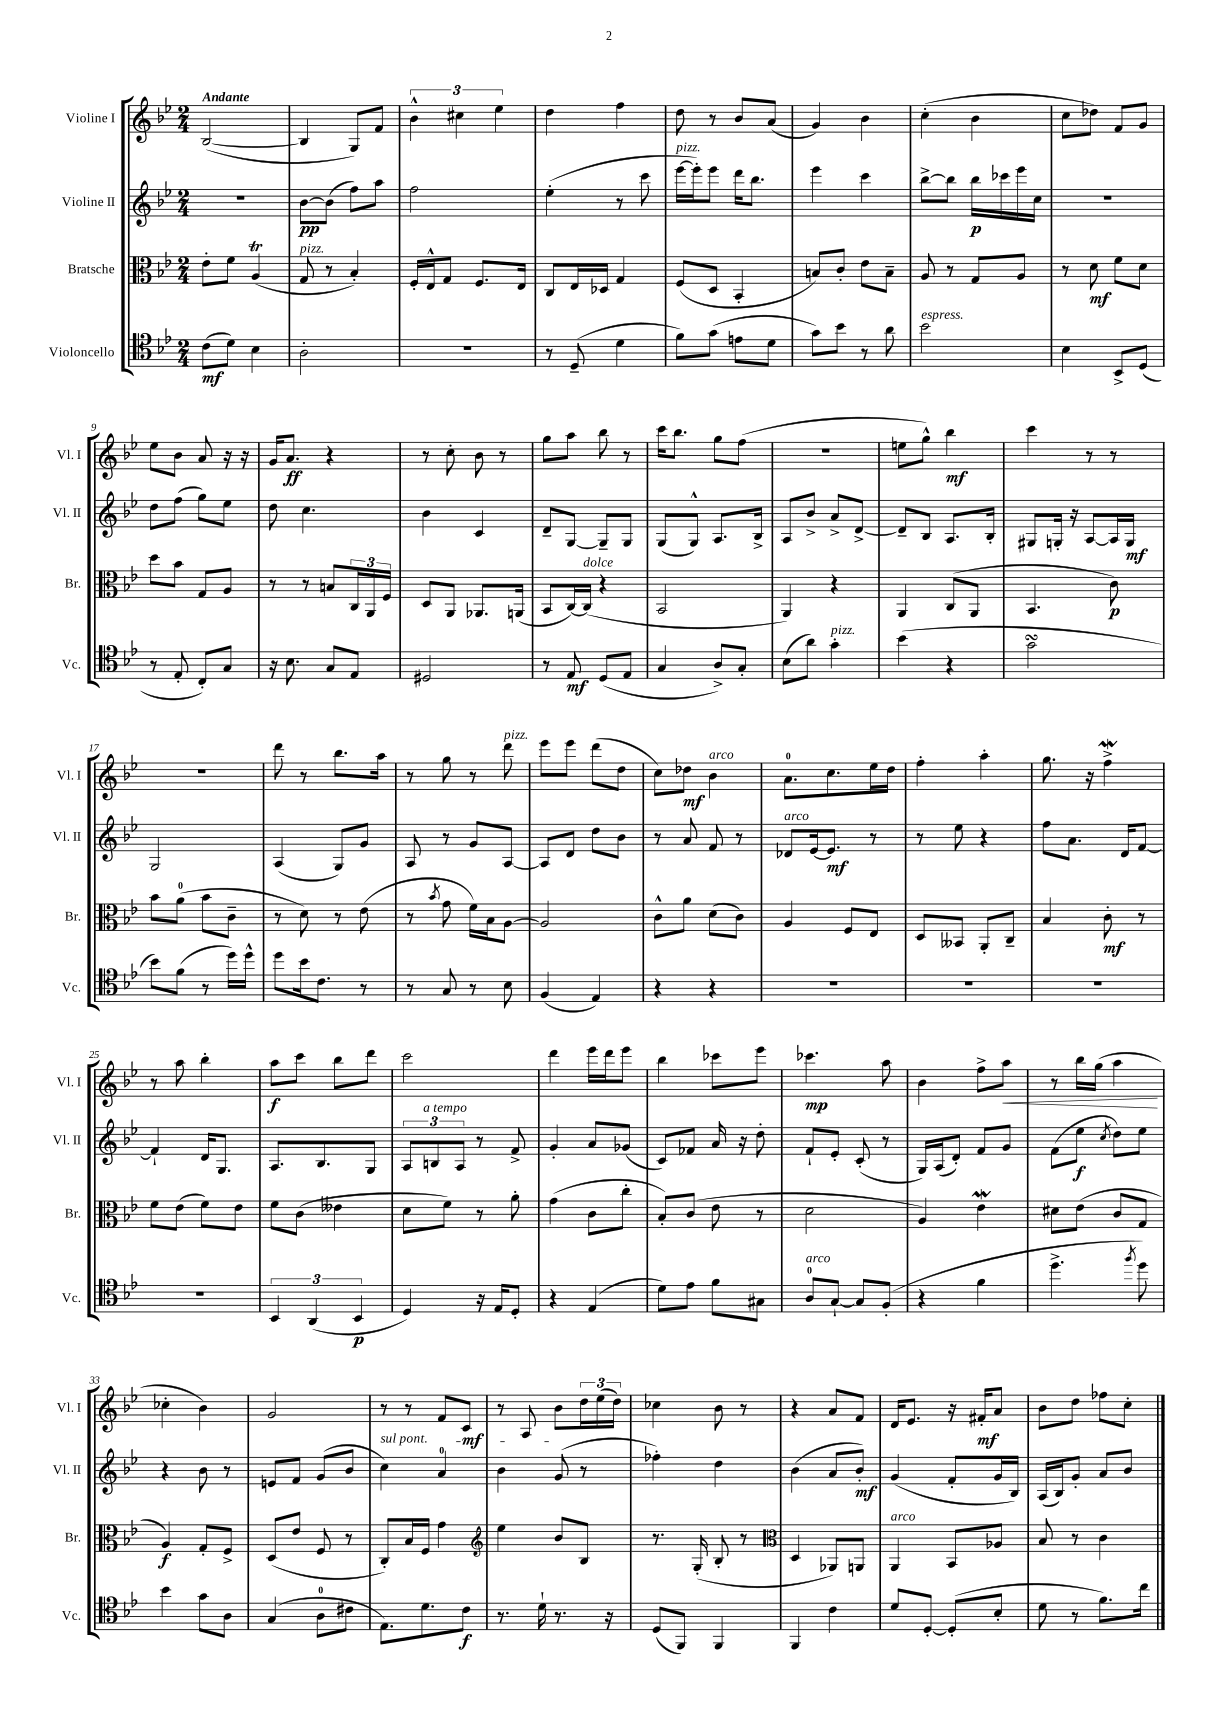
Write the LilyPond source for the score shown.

<<
\new StaffGroup <<
\new Staff = "s0" \with { instrumentName = "Violine I" shortInstrumentName = "Vl. I" } {
    \clef treble \key bes \major \numericTimeSignature \time 2/4 \tempo "Andante"
    bes2~( |
    bes4 g8) f'8 |
    \tuplet 3/2 { bes'4-^ cis''4 ees''4 } |
    d''4 f''4 |
    d''8 r8 bes'8 a'8( |
    g'4) bes'4 |
    c''4-.( bes'4 |
    c''8 des''8) f'8 g'8 |
    ees''8 bes'8 a'8 r16 r16 |
    g'16 a'8.\ff r4 |
    r8 c''8-. bes'8 r8 |
    g''8 a''8 bes''8 r8 |
    c'''16 bes''8. g''8 f''8( |
    R2 |
    e''8 g''8-^) bes''4\mf |
    c'''4 r8 r8 |
    R2 |
    d'''8 r8 bes''8. a''16 |
    r8 g''8 r8 d'''8^\markup { \italic "pizz." } |
    ees'''8 ees'''8 d'''8( d''8 |
    c''8) des''8\mf bes'4^\markup { \italic "arco" } |
    a'8.-0 c''8. ees''16 d''16 |
    f''4-. a''4-. |
    g''8. r16 f''4->\mordent |
    r8 a''8 bes''4-. |
    a''8\f c'''8 bes''8 d'''8 |
    c'''2 |
    d'''4 ees'''16 d'''16 ees'''8 |
    bes''4 ces'''8 ees'''8 |
    ces'''4.\mp a''8 |
    bes'4 f''8-> a''8\< |
    r8 bes''16 g''16( a''4\! |
    ces''4-. bes'4) |
    g'2 |
    r8 r8 f'8 c'8\mf |
    r8 a8 bes'8 \tuplet 3/2 { d''16 ees''16( d''16) } |
    ces''4 bes'8 r8 |
    r4 a'8 f'8 |
    d'16 ees'8. r16 fis'16-.\mf a'8 |
    bes'8 d''8 fes''8 c''8-. \bar "|." |
}
\new Staff = "s1" \with { instrumentName = "Violine II" shortInstrumentName = "Vl. II" } {
    \clef treble \key bes \major \numericTimeSignature \time 2/4
    r2 |
    bes'8~\pp bes'8( f''8) a''8 |
    f''2 |
    ees''4-.( r8 c'''8 |
    ees'''16~^\markup { \italic "pizz." } ees'''16-.) ees'''8 d'''16 bes''8. |
    ees'''4 c'''4 |
    bes''8~-> bes''8 bes''16\p ces'''16 ees'''16 c''16 |
    r2 |
    d''8 f''8( g''8) ees''8 |
    d''8 c''4. |
    bes'4 c'4 |
    d'8-- g8~ g8-- g8 |
    g8( g8-^) a8. bes16-> |
    a8 bes'8-> a'8-> d'8~-> |
    d'8-- bes8 a8. bes16-. |
    gis8 g16-. r16 a8~ a16 g16\mf |
    g2 |
    a4( g8) g'8 |
    a8 r8 g'8 a8~ |
    a8 d'8 d''8 bes'8 |
    r8 a'8 f'8 r8 |
    des'8^\markup { \italic "arco" } ees'16~ ees'8.\mf r8 |
    r8 ees''8 r4 |
    f''8 a'8. d'16 f'8~ |
    f'4-! d'16 g8. |
    a8. bes8. g8 |
    \tuplet 3/2 { a8 b8^\markup { \italic "a tempo" } a8 } r8 f'8-> |
    g'4-. a'8 ges'8( |
    c'8) fes'8 a'16 r16 d''8-. |
    f'8-! ees'8-. c'8-.( r8 |
    g16) a16( d'8-.) f'8 g'8 |
    f'8( ees''8\f \acciaccatura { c''8 } d''8) ees''8 |
    r4 bes'8 r8 |
    e'8 f'8 g'8( bes'8 |
    \once \override TextSpanner.bound-details.left.text = \markup { \italic "sul pont." } c''4\startTextSpan) a'4-0 |
    bes'4 g'8\stopTextSpan( r8 |
    fes''4-.) d''4 |
    bes'4( a'8 bes'8-.\mf) |
    g'4( f'8-. g'16 bes16) |
    a16( bes16) g'8-. a'8 bes'8 \bar "|." |
}
\new Staff = "s2" \with { instrumentName = "Bratsche" shortInstrumentName = "Br." } {
    \clef alto \key bes \major \numericTimeSignature \time 2/4
    ees'8-. f'8 a4\trill( |
    g8^\markup { \italic "pizz." } r8 bes4-.) |
    f16-. ees16-^ g8 f8. ees16 |
    c8 ees16 des16 g4 |
    f8( d8 bes,4-. |
    b8) c'8-. ees'8 b8-- |
    a8 r8 g8 a8 |
    r8 d'8\mf f'8 d'8 |
    d''8 bes'8 g8 a8 |
    r8 r8 b8 \tuplet 3/2 { c16 a,16 f16 } |
    d8 a,8 aes,8. a,16( |
    bes,8 c16~) c16^\markup { \italic "dolce" }( r4 |
    bes,2 |
    a,4) r4 |
    a,4 c8( a,8 |
    bes,4. c'8\p) |
    bes'8 a'8-0( bes'8 c'8-- |
    r8 d'8) r8 ees'8( |
    r8 \acciaccatura { bes'8 } g'8 f'16) bes16 a8~ |
    a2 |
    c'8-^ a'8 d'8( c'8) |
    a4 f8 ees8 |
    d8 beses,8 a,8-. c8-- |
    bes4 c'8-.\mf r8 |
    f'8 ees'8( f'8) ees'8 |
    f'8 c'8( eeses'4 |
    d'8 f'8) r8 a'8-. |
    g'4( c'8 c''8-. |
    bes8-.) c'8( ees'8 r8 |
    d'2 |
    a4) ees'4\mordent |
    dis'8 ees'8( c'8 g8 |
    a4\f) g8-. f8-> |
    d8( ees'8 f8 r8 |
    c8-.) bes16 f16 g'4 |
    \clef treble ees''4 bes'8 bes8 |
    r8. g16-.( bes8-. r8 |
    \clef alto d4 aes,8) a,8 |
    a,4^\markup { \italic "arco" } bes,8 aes8 |
    bes8 r8 c'4 \bar "|." |
}
\new Staff = "s3" \with { instrumentName = "Violoncello" shortInstrumentName = "Vc." } {
    \clef tenor \key bes \major \numericTimeSignature \time 2/4
    c'8\mf( d'8) bes4 |
    a2-. |
    R2 |
    r8 d8--( d'4 |
    f'8) g'8( e'8 d'8 |
    g'8) bes'8 r8 a'8 |
    bes'2^\markup { \italic "espress." } |
    bes4 bes,8-> d8( |
    r8 ees8-. c8-.) g8 |
    r16 bes8. g8 ees8 |
    dis2 |
    r8 ees8\mf d8( ees8 |
    g4 a8->) g8-. |
    bes8( a'8) g'4-.^\markup { \italic "pizz." } |
    bes'4( r4 |
    g'2\turn |
    bes'8) f'8( r8 d''16) d''16-^ |
    d''8 bes'16 c'8. r8 |
    r8 g8 r8 bes8 |
    f4( ees4) |
    r4 r4 |
    R2 |
    R2 |
    R2 |
    R2 |
    \tuplet 3/2 { bes,4 a,4( bes,4\p } |
    d4) r16 ees16 d8-. |
    r4 ees4( |
    d'8) ees'8 f'8 gis8 |
    a8-0^\markup { \italic "arco" } g8~-! g8 f8-.( |
    r4 f'4 |
    d''4.-> \acciaccatura { f''8 } d''8) |
    bes'4 g'8 a8 |
    g4( a8-0 cis'8 |
    ees8.) d'8. c'8\f |
    r8. d'16-! r8. r16 |
    d8( f,8) f,4 |
    f,4 c'4 |
    d'8 d8~-. d8-.( bes8-. |
    d'8 r8 f'8.) c''16 \bar "|." |
}
>>
>>
